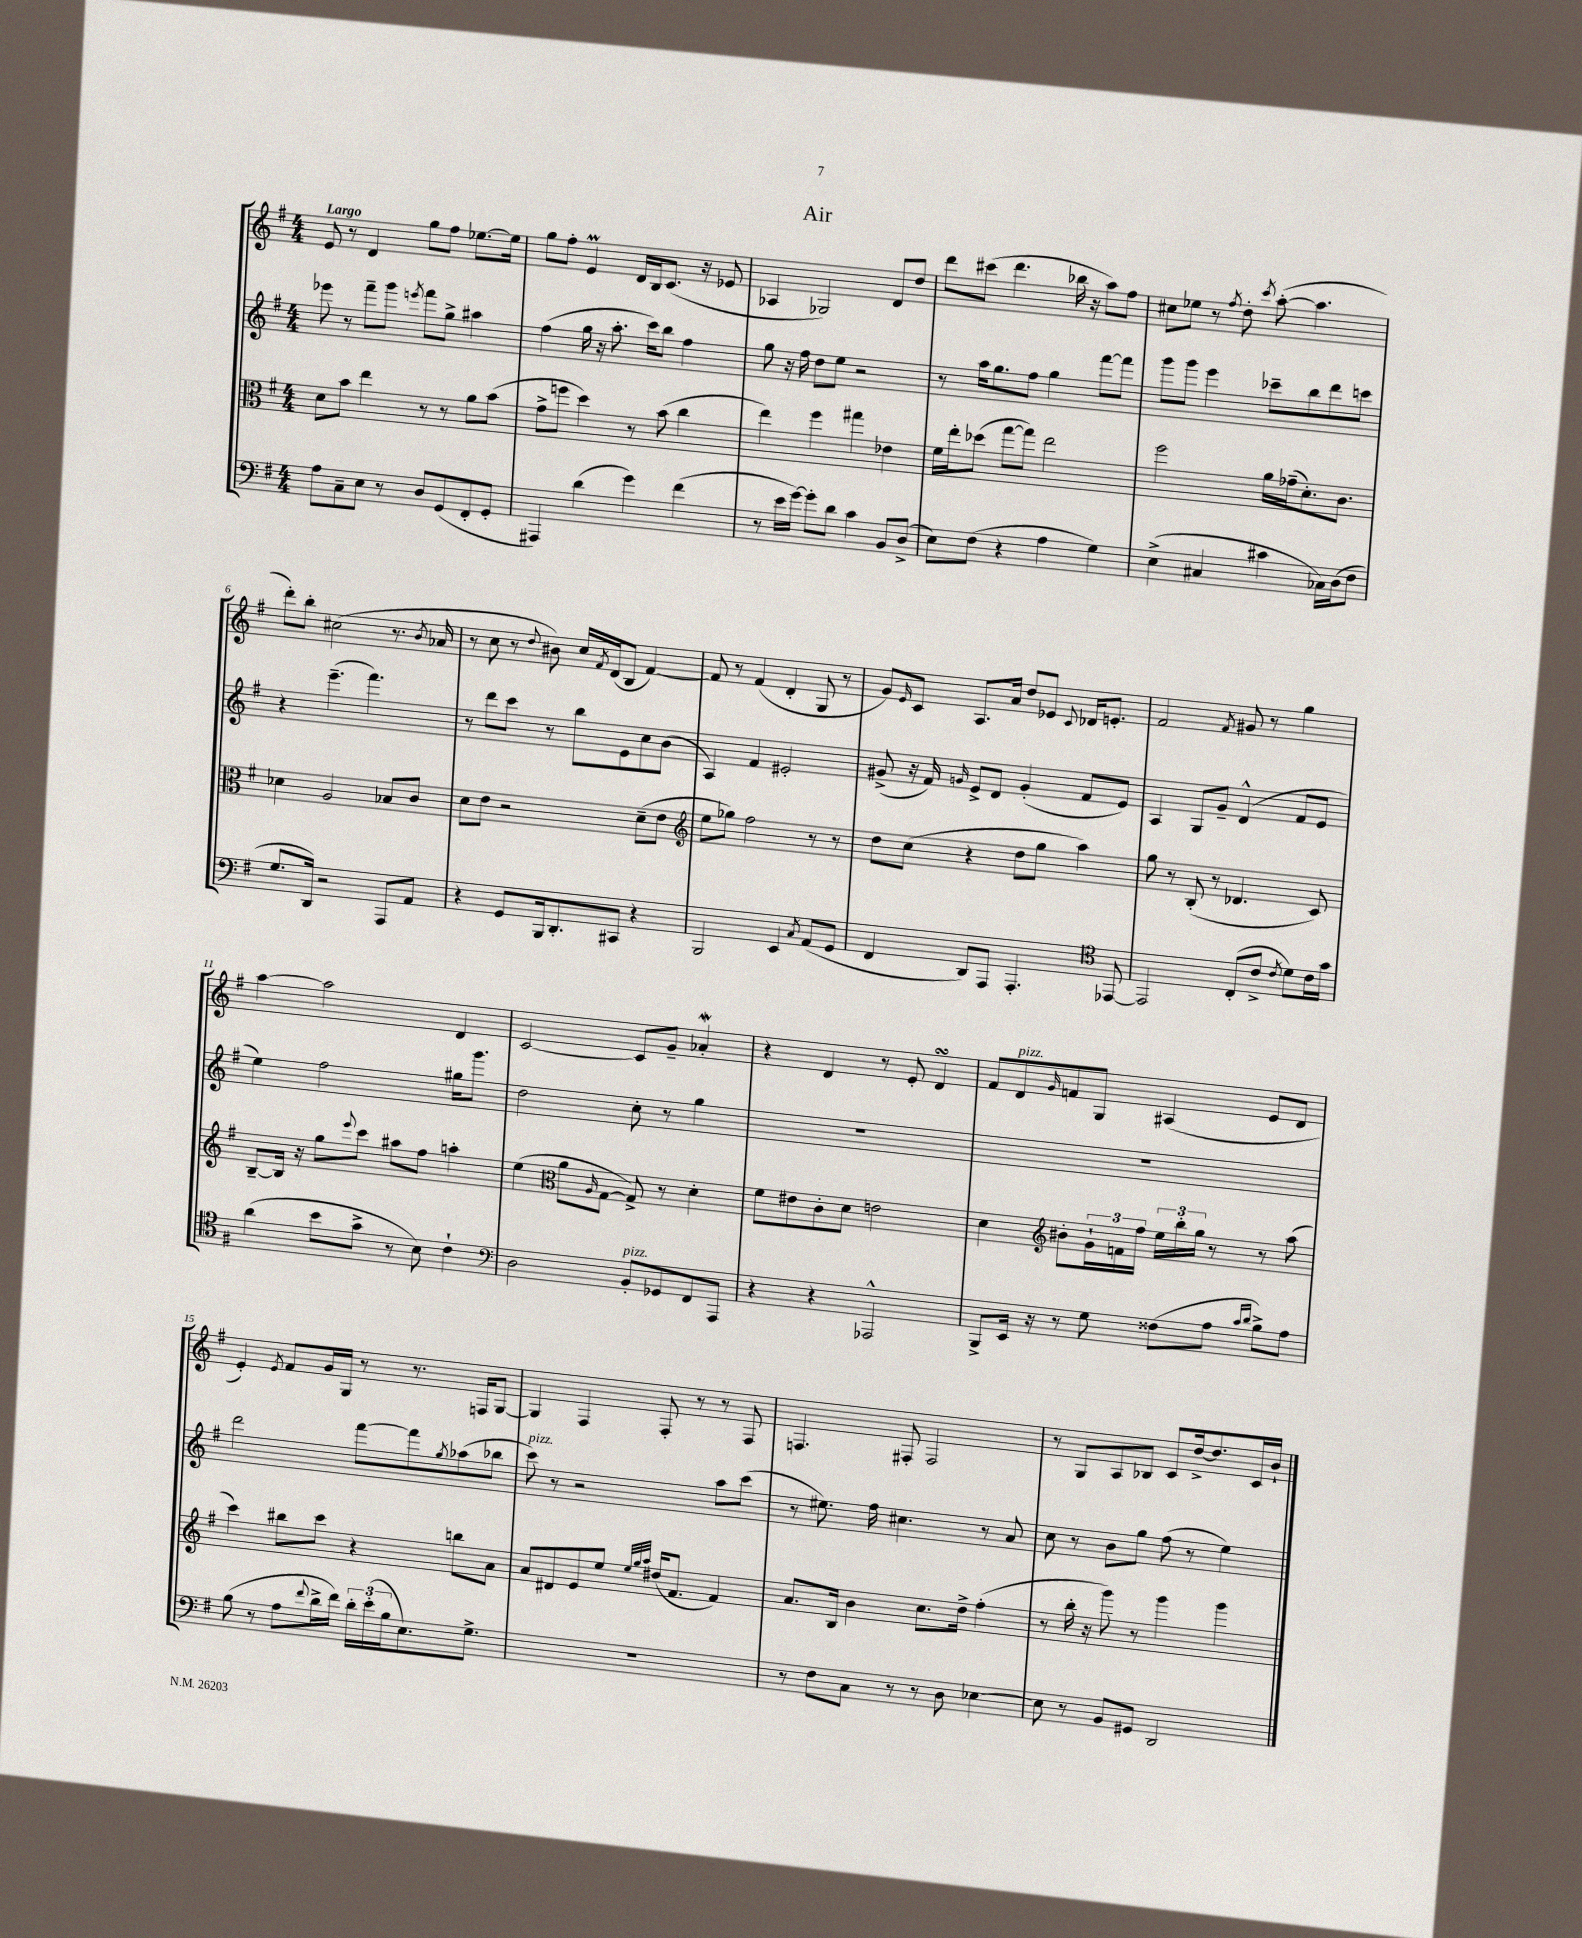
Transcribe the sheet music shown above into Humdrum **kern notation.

**kern	**kern	**kern	**kern
*part4	*part3	*part2	*part1
*staff4	*staff3	*staff2	*staff1
*clefF4	*clefC3	*clefG2	*clefG2
*k[f#]	*k[f#]	*k[f#]	*k[f#]
*M4/4	*M4/4	*M4/4	*M4/4
=1	=1	=1	=1
!	!	!	!LO:TX:a:B:t=Largo
8A\L	8d\L	8eee-X\	8e/
8C~\	8b\J	8r	8r
8E\J	4ee\	8fff#~\L	4d/
8r	.	8ggg\J	.
.	.	8qeeen/	.
8D/L	8r	8fff#\L	8gg\L
(8GG/	8r	8gg^\J	8ff#\J
8FF#'/	8a\L	4aa#X\	[8.ee-X\L
8GG'/J	(8b\J	.	.
.	.	.	16ee-\Jk]
=2	=2	=2	=2
4AAA#X/)	8g^\L	(4ff#\	8gg\L
.	8ffn\J	.	8ff#'\J
(4d\	4dd\)	16gg\	4eM/
.	.	16r	.
.	.	8.aa'\	.
4g\)	8r	.	16d/LL
.	.	16ccc\KL)	16B/J
.	(8b\	8bb\J	(8.c/J
(4f#\	4cc\	4ff#\	.
.	.	.	16r
.	.	.	8e-X/
=3	=3	=3	=3
8r	4ee\)	8gg\	4A-X/
16e\LL	.	16r	.
[16g\JJ)	.	16ff#\	.
8g'\L]	4ff#\	8dd\L	2G-X/)
8d\J	.	8ee\J	.
4c\	4gg#X\	2r	.
8BB/L	4e-X\	.	8d/L
(8D^/J	.	.	8dd/J
=4	=4	=4	=4
8E\L)	16f#\LL	8r	8ddd\L
.	16ee'\J	.	.
(8F#\J	(8dd-X\J	16aa\KL	(8ccc#X\J
.	.	8.gg\	.
4r	[8gg\L	.	4.ddd\
.	8gg\J])	8ff#\J	.
4A\	2ee\	4gg\	.
.	.	.	16bb-X\
.	.	.	16r
4G\)	.	[8fff#\L	8aa\L)
.	.	8fff#\J]	8ff#\J
=5	=5	=5	=5
(4E^\	2ff#\	8ggg\L	8cc#X\L
.	.	8ggg\J	8ee-X\J
4C#X/	.	4eee\	8r
.	.	.	8qff#/
.	.	.	8dd'\
.	.	.	8qccc/
4c#X\	16a\LL	8ccc-X~\L	([8aa'\
.	(16g-X~\J	.	.
.	8.d'\)	8bb\	4.aa\]
16C-X\LL)	.	8ddd\	.
(16D\J	8.c\J	.	.
8F#\J	.	8cccn\J	.
!!LO:LB:g=z
=6	=6	=6	=6
8.G/L	4d-X\	4r	8ddd'\L)
.	.	.	8bb'\J
16DD/Jk)	.	.	.
2r	2A/	(4.eee~\	(2cc#X\
.	.	4.fff#\)	.
8AAA/L	8B-X/L	.	8.r
8AA/J	8c/J	.	.
.	.	.	8qb/
.	.	.	16a-X/
=7	=7	=7	=7
4r	8d\L	8r	8r
.	8e\J	8ddd\L	8cc\
8GG/L	2r	8ccc\J	8r
.	.	.	8qqdd/
16BBB/k	.	8r	8b#X\)
8.DD'/	.	.	.
.	.	8bb\L	16cc/LL
.	.	.	8qf#/
.	.	.	(16d/J
8CC#X/J	.	8e\	8B/J
4r	(8d~\L	8cc\	[4f#/)
.	8e\J	(8b\J	.
=8	=8	=8	=8
*	*clefG2	*	*
2BBB/	8ee\L	4A/)	8f#/]
.	8gg-X\J)	.	8r
.	2ff#\	4f#/	(4f#/
4EE/	.	2e#X'/	4d'/
8qC/	.	.	.
(8AA/L	8r	.	8G/
8GG/J	8r	.	8r
=9	=9	=9	=9
4FF#/	8dd\L	(8g#X^/	8g/L)
.	.	.	16qqe/
.	(8cc\J	16r	8c/J
.	.	16f#/)	.
.	.	16qqgn/	.
8DD/L)	4r	8e^/L	8.A/L
8AAA/J	.	8d/J	.
.	.	.	16a/Jk
4.AAA'/	8dd\L	(4g'/	8dd/L
.	8gg\J	.	8e-X/J
.	.	.	8qqc/
.	4aa\)	8f#/L	16d-X/KL
.	.	.	8.en'/J
*clefC4	*	*	*
[8EE-X/	.	8e/J)	.
=10	=10	=10	=10
2EE-/]	8gg\	4A/	2f#/
.	8r	.	.
.	(8B'/	8G/L	.
.	8r	8g~/J	.
.	.	.	8qf#/
(8C'/L	4.d-X/	(4d^^/	8g#X/
8c^/J	.	.	8r
8qc/	.	.	.
8d\L)	.	8f#/L	4gg\
16c\L	8c/)	8e/J	.
16g\JJ	.	.	.
!!LO:LB:g=z
=11	=11	=11	=11
(4a\	[8B~/L	4ee\)	[4aa\
.	16B/Jk]	.	.
.	16r	.	.
8b\L	8gg\L	2ff#\	2aa\]
.	8qqeee/	.	.
8g^\J	8ccc\J	.	.
8r	8aa#X\L	.	.
8B\)	8ff#\J	.	.
4c`\	4aan'\	16gg#X\KL	4d/
.	.	8.ggg\J	.
=12	=12	=12	=12
*clefF4	*	*	*
2D\	(4ee\	2dd\	[2c/
*	*clefC3	*	*
.	8a\L	.	.
.	16qqA/	.	.
.	[8G\J	.	.
!LO:TX:a:i:t=pizz.	!	!	!
8BB'/L	8G^/])	8cc'\	8c/L]
8GG-X/	8r	8r	8g~/J
8FF#/	4d'\	4gg\	4a-Xw'/
8AAA/J	.	.	.
=13	=13	=13	=13
4r	8f#\L	1r	4r
.	8e#X\	.	.
4r	8c'\	.	4d/
.	8d\J	.	.
2AAA-X^^/	2en\	.	8r
.	.	.	8e'/
.	.	.	4dsSSS/
=14	=14	=14	=14
8BBB^/L	4d\	1r	8f#/L
!	!	!	!LO:TX:a:i:t=pizz.
16EE/Jk	.	.	8d/
16r	.	.	.
*	*clefG2	*	*
.	.	.	16qqg/
8r	8b#X'\L	.	8fn/
8G\	24g`\L	.	8G/J
.	24fn\	.	.
.	24ff#\JJ	.	.
(8F##X\L	24ee\LL	.	(4A#X/
.	24bb'\	.	.
.	24gg\JJ	.	.
8A\J	8r	.	.
16qqc/LL	.	.	.
16qqd/JJ	.	.	.
8B^\L)	8r	.	8e/L
8A\J	(8aa\	.	8d/J
!!LO:LB:g=z
=15	=15	=15	=15
(8B\	4ccc\)	2ddd\	4e'/)
8r	.	.	.
.	.	.	8qe/
8A\L	8bb#X\L	.	8f#/L
8qqf#/	.	.	.
16d^\L	8ccc\J	.	16g/L
16f#\JJ)	.	.	16G/JJ
24d'\LL	4r	[8fff#\L	8r
(24e'\	.	.	.
24B\J	.	.	.
8.E\)	.	8fff#\]	8.r
.	.	8qgg/	.
.	8bbn\L	(8aa-X\	.
8.G^\J	.	.	16Fn/KL
.	8a\J	8bb-X\J	[8G/J
=16	=16	=16	=16
!	!	!LO:TX:a:i:t=pizz.	!
1r	8a/L	8ccc\)	4G/]
.	8d#X/	8r	.
.	8e/	2r	4F#/
.	8ee/J	.	.
.	32qqee/LLL	.	.
.	32qqgg/	.	.
.	32qqaa/JJJ	.	.
.	(16dd#X/KL	.	8F#'/
.	8.f#/J	.	.
.	.	.	8r
.	4f#/)	8aa\L	8r
.	.	(8ccc\J	8F#/
=17	=17	=17	=17
8r	8.a/L	8r	4.Fn/
8F#\L	.	8.ee#X\)	.
.	16B/Jk	.	.
8C\J	4b\	.	.
.	.	16ff#\	.
8r	.	4.cc#X\	8F#X'/
8r	8.cc\L	.	2F#/
8D\	.	.	.
.	16dd^\Jk	.	.
[4E-X\	(4ff#'\	8r	.
.	.	8a/	.
=18	=18	=18	=18
8E-\]	8r	8cc\	8r
8r	16bb'\	8r	8G/L
.	16r	.	.
8BB/L	8ggg\)	8b\L	8A/
8GG#X/J	8r	8gg\J	8B-X/J
2DD/	4ggg\	(8ff#\	8c/L
.	.	8r	[16dd^/k
.	.	.	8.dd/]
.	4ggg\	4ee\)	.
.	.	.	16c/L
.	.	.	16b`/JJ
==	==	==	==
*-	*-	*-	*-
